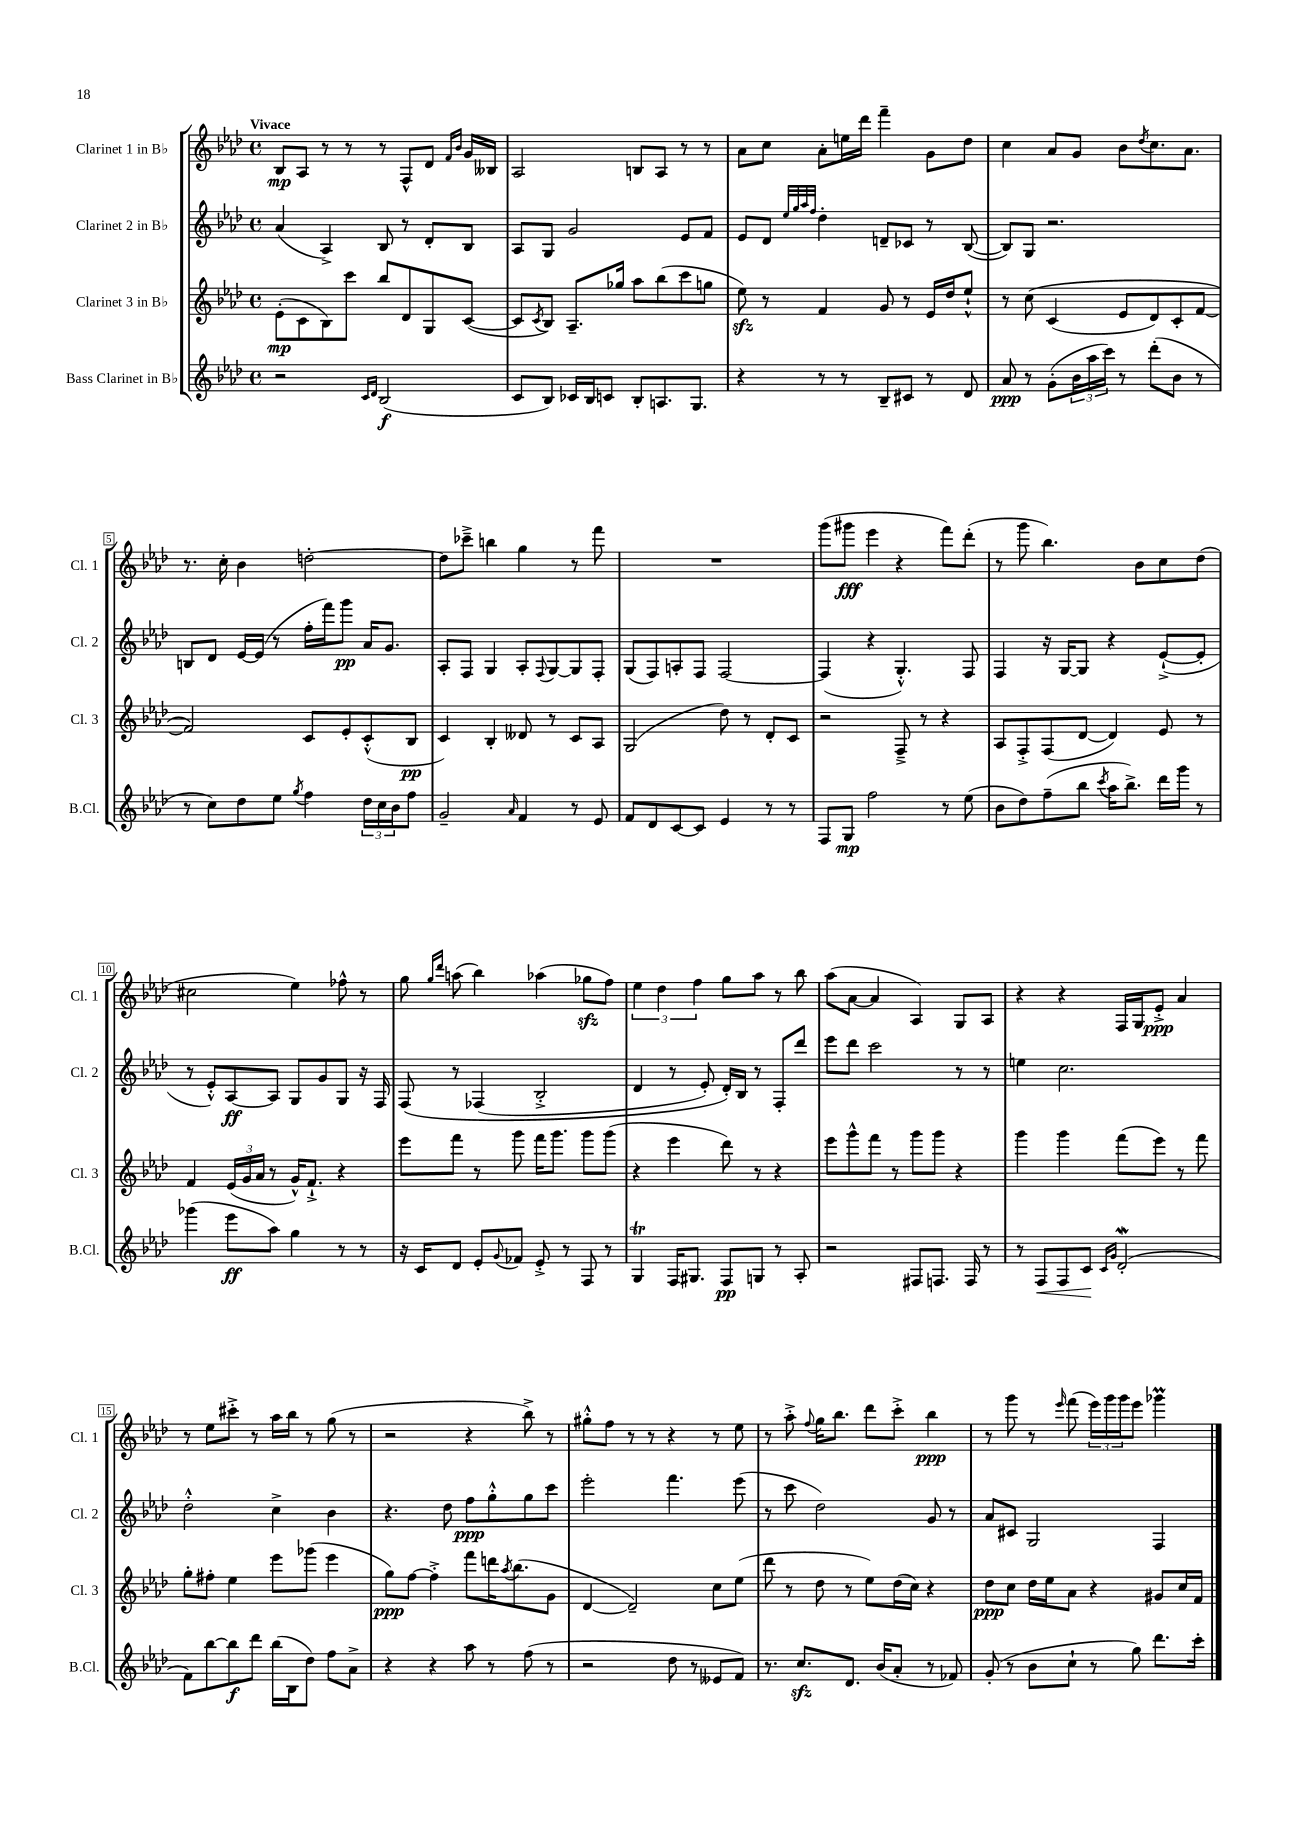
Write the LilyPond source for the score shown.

<<
\new StaffGroup <<
\new Staff = "s0" \with { instrumentName = "Clarinet 1 in Bb" shortInstrumentName = "Cl. 1" } {
    \clef treble \key aes \major \defaultTimeSignature \time 4/4 \tempo "Vivace"
    bes8\mp aes8 r8 r8 r8 f8-^ des'8 \grace { f'16 bes'16 } g'16 beses16 |
    aes2 b8 aes8 r8 r8 |
    aes'8 c''8 aes'8-. e''16 des'''16 f'''4-- g'8 des''8 |
    c''4 aes'8 g'8 bes'8 \acciaccatura { des''8 } c''8. aes'8. |
    r8. c''16-. bes'4 d''2~-. |
    d''8 ces'''8---> b''4 g''4 r8 f'''8 |
    R1 |
    g'''8( gis'''8\fff ees'''4 r4 f'''8) des'''8-.( |
    r8 g'''8 bes''4.) bes'8 c''8 des''8( |
    cis''2 ees''4) fes''8-^ r8 |
    g''8 \grace { g''16 des'''16 } a''8( bes''4) aes''4( ges''8\sfz f''8) |
    \tuplet 3/2 { ees''4 des''4 f''4 } g''8 aes''8 r8 bes''8 |
    aes''8( aes'8~ aes'4 aes4) g8 aes8 |
    r4 r4 f16 g16 ees'8-.->\ppp aes'4 |
    r8 ees''8 cis'''8-.-> r8 aes''16 bes''16 r8 g''8( r8 |
    r2 r4 bes''8->) r8 |
    gis''8-.-^ f''8 r8 r8 r4 r8 ees''8 |
    r8 aes''8-.-> \appoggiatura { f''8 } g''16 bes''8. des'''8 c'''8-.-> bes''4\ppp |
    r8 g'''8 r8 \grace { ees'''16 } f'''8( \tuplet 3/2 { ees'''16) g'''16 g'''16 } ees'''8 ges'''4\prall \bar "|." |
}
\new Staff = "s1" \with { instrumentName = "Clarinet 2 in Bb" shortInstrumentName = "Cl. 2" } {
    \clef treble \key aes \major \defaultTimeSignature \time 4/4
    aes'4( aes4->) bes8 r8 des'8-. bes8 |
    aes8 g8 g'2 ees'8 f'8 |
    ees'8 des'8 \grace { ees''32 g''32 aes''32 f''32 } des''4-. d'8-- ces'8 r8 bes8~( |
    bes8) g8 r2. |
    b8 des'8 ees'16~ ees'16( r8 f''16-. f'''16) g'''8\pp aes'16 g'8. |
    aes8-. f8 g4 aes8-. \appoggiatura { f8 } g8~ g8 f8-. |
    g8( f8) a8-. f8 f2~ |
    f4( r4 g4.-.-^) f8 |
    f4 r16 g16~ g8 r4 ees'8~-!->( ees'8-. |
    r8 ees'8-.-^) aes8~\ff aes8 g8 g'8 g8 r16 f16 |
    f8\( r8 fes4( bes2-.-> |
    des'4 r8 ees'8-.) des'16-.\) bes16 r8 f8-. des'''8 |
    ees'''8 des'''8 c'''2 r8 r8 |
    e''4 c''2. |
    des''2-.-^ c''4-> bes'4 |
    r4. des''8 f''8\ppp g''8-.-^ g''8 c'''8 |
    ees'''2-. f'''4. ees'''8( |
    r8 c'''8 des''2) g'8 r8 |
    aes'8 cis'8 g2 f4 \bar "|." |
}
\new Staff = "s2" \with { instrumentName = "Clarinet 3 in Bb" shortInstrumentName = "Cl. 3" } {
    \clef treble \key aes \major \defaultTimeSignature \time 4/4
    ees'8-.\mp( c'8 bes8) c'''8 bes''8 des'8 g8 c'8~( |
    c'8 \acciaccatura { c'8 } bes8) aes8.-- ges''16 aes''8 bes''8( c'''8 g''8 |
    ees''8\sfz) r8 f'4 g'8 r8 ees'16 des''16 ees''8-!-^ |
    r8 c''8\( c'4( ees'8 des'8) c'8-. f'8~ |
    f'2\) c'8 ees'8-. c'8-.-^( bes8\pp |
    c'4) bes4-. deses'8 r8 c'8 aes8 |
    g2( des''8) r8 des'8-. c'8 |
    r2 f8---> r8 r4 |
    aes8 f8-.-> f8( des'8~ des'4) ees'8 r8 |
    f'4 \tuplet 3/2 { ees'16( g'16 aes'16 } r8 g'16-^) f'8.-!-> r4 |
    ees'''8 f'''8 r8 g'''8 f'''16 g'''8. g'''8 g'''8( |
    r4 ees'''4 des'''8) r8 r4 |
    ees'''8 g'''8-^ f'''8 r8 g'''8 g'''8 r4 |
    g'''4 g'''4 f'''8( ees'''8) r8 f'''8 |
    g''8-. fis''8-. ees''4 ees'''8 ges'''8( ees'''4 |
    g''8\ppp) f''8~ f''4-.-> f'''8 d'''16 \acciaccatura { aes''8 } bes''8.( g'8 |
    des'4~ des'2--) c''8 ees''8( |
    des'''8 r8 des''8 r8 ees''8) des''16( c''16) r4 |
    des''8\ppp c''8 des''16 ees''16 aes'8 r4 gis'8 c''16 f'16 \bar "|." |
}
\new Staff = "s3" \with { instrumentName = "Bass Clarinet in Bb" shortInstrumentName = "B.Cl." } {
    \clef treble \key aes \major \defaultTimeSignature \time 4/4
    r2 \grace { c'16 des'16 } bes2\f( |
    c'8 bes8) ces'16 bes16 c'8 bes8-. a8. g8. |
    r4 r8 r8 bes8-- cis'8 r8 des'8 |
    aes'8\ppp r8 g'8-.( \tuplet 3/2 { bes'16 aes''16 c'''16) } r8 des'''8-.( bes'8 r8 |
    r8 c''8) des''8 ees''8 \acciaccatura { g''8 } f''4 \tuplet 3/2 { des''16 c''16 bes'16 } f''8 |
    g'2-- \grace { aes'16 } f'4 r8 ees'8 |
    f'8 des'8 c'8~ c'8 ees'4 r8 r8 |
    f8 g8\mp f''2 r8 ees''8( |
    bes'8 des''8) f''8--( bes''8 \acciaccatura { c'''8 } aes''16 bes''8.->) des'''16 g'''16 r8 |
    ges'''4( ees'''8\ff aes''8) g''4 r8 r8 |
    r16 c'16 des'8 ees'8-. \appoggiatura { g'8 } fes'8 ees'8-.-> r8 f8 r8 |
    g4\trill f16 gis8. f8\pp g8 r8 aes8-. |
    r2 fis8 f8. f16 r8 |
    r8 f8\< f8 c'8\! \grace { c'16 g'16 } des'2-.\mordent( |
    f'8) bes''8~ bes''8\f des'''8 bes''16( bes16 des''8) f''8 aes'8-> |
    r4 r4 aes''8 r8 f''8( r8 |
    r2 des''8 r8 eeses'8 f'8) |
    r8. c''8.\sfz des'8. bes'16( aes'8-. r8 fes'8) |
    g'8-.( r8 bes'8 c''8-! r8 g''8) des'''8. c'''16-. \bar "|." |
}
>>
>>
\layout { \context { \Score \override BarNumber.stencil = #(make-stencil-boxer 0.1 0.3 ly:text-interface::print) } }
